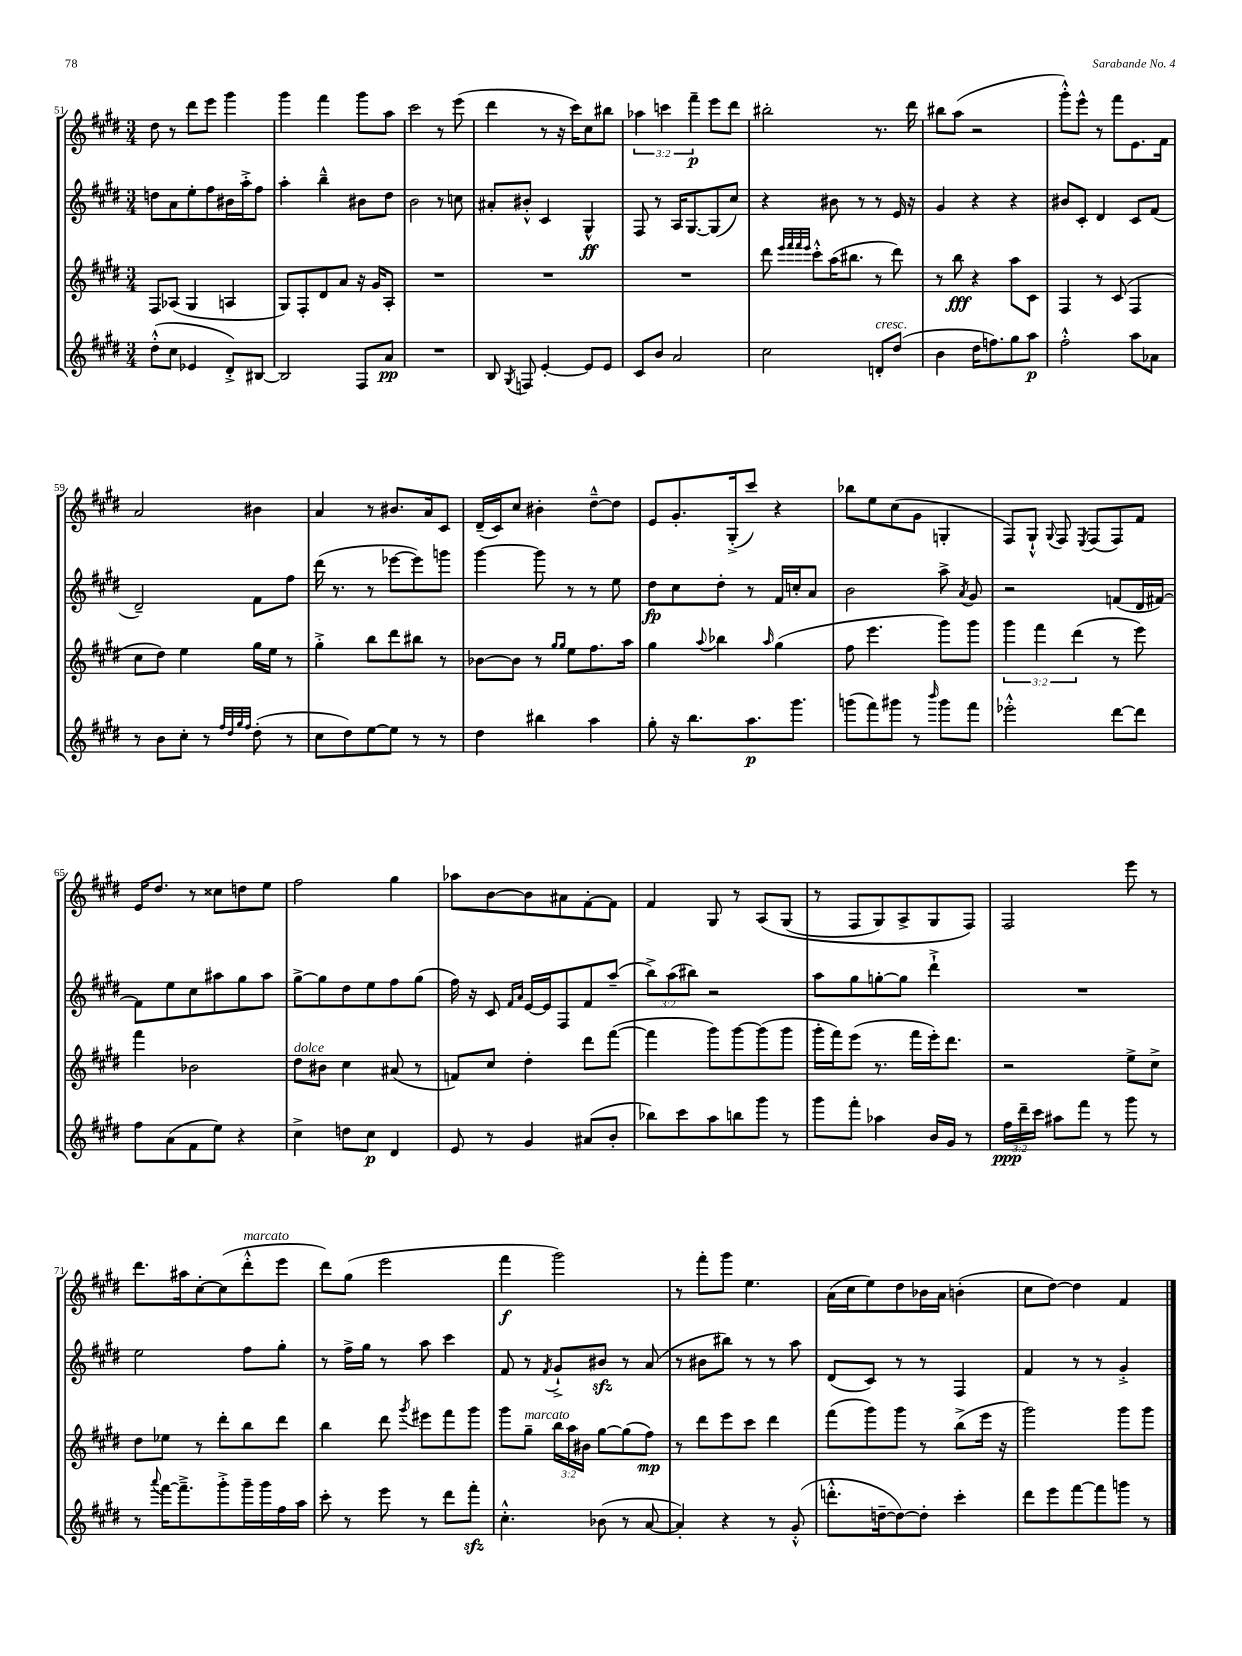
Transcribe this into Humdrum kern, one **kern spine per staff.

**kern	**kern	**kern	**kern
*staff4	*staff3	*staff2	*staff1
*clefG2	*clefG2	*clefG2	*clefG2
*k[f#c#g#d#]	*k[f#c#g#d#]	*k[f#c#g#d#]	*k[f#c#g#d#]
*M3/4	*M3/4	*M3/4	*M3/4
(8dd#'^^\L	8F#/L	8dd\L	8dd#\
8cc#\J	(8A-/J	8a\	8r
4e-/	4G#/	8ee'\	8ddd#\L
.	.	8ff#\	8eee\J
8d#'^/L)	4A/	16b#\L	4ggg#\
.	.	16aa'^\J	.
[8B#/J	.	8ff#\J	.
=	=	=	=
2B#/]	8G#/L)	4aa'\	4ggg#\
.	8F#'/	.	.
.	8d#/	4bb~^^\	4fff#\
.	8a/J	.	.
8F#/L	16r	8b#\L	8ggg#\L
.	16g#/LK	.	.
8a/J	8A'/J	8dd#\J	8aa\J
=	=	=	=
2.r	2.r	2b\	2ccc#\
.	.	8r	8r
.	.	8cc\	(8eee\
=	=	=	=
8B/	2.r	8a#'/L	4ddd#\
8qG#/	.	.	.
8F/	.	8b#'^^/J	.
[4e'/	.	4c#/	8r
.	.	.	16r
.	.	.	16ccc#\LK)
8e/]L	.	4G#^^/	8cc#\
8e/J	.	.	8bb#\J
=	=	=	=
8c#/L	2.r	8F#/	6aa-\
8b/J	.	8r	.
.	.	.	6ccc\
2a/	.	16A/LK	.
.	.	[8.G#/	.
.	.	.	6fff#~\
.	.	(8G#/]	8eee\L
.	.	8cc#/J)	8ddd#\J
=	=	=	=
2cc#\	8ddd#\	4r	2bb#'\
.	32qqeee/LLL	.	.
.	32qqfff#/	.	.
.	32qqfff#/	.	.
.	32qqeee/JJJ	.	.
.	8ccc#'^^\L	.	.
.	(16aa\K	8b#\	.
.	8.bb#\J	.	.
.	.	8r	.
8d'/L	8r	8r	8.r
(8dd#/J	8ddd#\)	16e/	.
.	.	16r	16ddd#\
=	=	=	=
4b\	8r	4g#/	8bb#\L
.	8bb\	.	(8aa\J
16dd#\LK	4r	4r	2r
8.ff\)	.	.	.
8gg#\	8aa\L	4r	.
8aa\J	8c#\J	.	.
=	=	=	=
2ff#'^^\	4F#/	8b#/L	8ggg#'^^\L)
.	.	8c#'/J	8eee^^\J
.	8r	4d#/	8r
.	(8c#/	.	8fff#\L
8aa\L	4F#/	8c#/L	8.e\
8a-\J	.	(8f#/J	.
.	.	.	16f#\Jk
=	=	=	=
8r	8cc#\L	2d#~/)	2a/
8b\L	8dd#\J)	.	.
8cc#'\J	4ee\	.	.
8r	.	.	.
32qqff#/LLL	.	.	.
32qqdd#/	.	.	.
32qqgg#/	.	.	.
32qqff#/JJJ	.	.	.
(8dd#'\	16gg#\LL	8f#\L	4b#\
.	16ee\JJ	.	.
8r	8r	8ff#\J	.
=	=	=	=
8cc#\L	4gg#'^\	(16ddd#\	4a/
.	.	8.r	.
8dd#\)	.	.	.
[8ee\	8bb\L	8r	8r
8ee\]J	8ddd#\	[8eee-\L	8.b#/L
8r	8bb#\J	8eee-\])	.
.	.	.	16a/k
8r	8r	8ggg\J	8c#/J
=	=	=	=
4dd#\	[8b-\L	[4ggg#\	(16d#~/LL
.	.	.	16c#/J)
.	8b-\]J	.	8cc#/J
4bb#\	8r	8ggg#\]	4b#'\
.	16qqgg#/LL	.	.
.	16qqgg#/JJ	.	.
.	8ee\L	8r	.
4aa\	8.ff#\	8r	[8dd#~^^\L
.	.	8ee\	8dd#\]J
.	16aa\Jk	.	.
=	=	=	=
8gg#'\	4gg#\	8dd#\L	8e/L
16r	.	8cc#\	8.g#'/
8.bb\L	.	.	.
.	8qqaa/	.	.
.	4bb-\	8dd#'\J	.
.	.	.	(16G#'^/k
8.aa\	.	8r	8ccc#/J)
.	16qqaa/	.	.
.	(4gg#\	16f#/LL	4r
8.ggg#\J	.	16cc'/J	.
.	.	8a/J	.
=	=	=	=
(8ggg\L	8ff#\	2b\	8bb-\L
8fff#\)	4.eee\	.	8ee\
8ggg#\J	.	.	(8cc#\
8r	.	.	8g#\J
16qqbbb/	.	.	.
8ggg#\L	8ggg#\L)	8aa^\	4G'/
.	.	8qa/	.
8fff#\J	8ggg#\J	8g#/	.
=	=	=	=
2eee-'^^\	6ggg#\	2r	8F#/L)
.	.	.	8G#`^^/J
.	6fff#\	.	.
.	.	.	8qqG#/
.	.	.	8F#/
.	(6ddd#\	.	.
.	.	.	8qE/
.	.	.	(8F#/L
[8ddd#\L	8r	(8f/L	8F#/)
8ddd#\]J	8eee\)	16d#/L	8f#/J
.	.	[16f#/JJ)	.
=	=	=	=
8ff#\L	4fff#\	8f#\]L	16e/LK
.	.	.	8.dd#/J
(8a\	.	8ee\	.
8f#\	2b-\	8cc#\	8r
8ee\J)	.	8aa#\	8cc##\L
4r	.	8gg#\	8dd\
.	.	8aa#\J	8ee\J
=	=	=	=
4cc#^\	8dd#\L	[8gg#^\L	2ff#\
.	8b#\J	8gg#\]	.
8dd\L	4cc#\	8dd#\	.
8cc#\J	.	8ee\	.
4d#/	(8a#/	8ff#\	4gg#\
.	8r	(8gg#\J	.
=	=	=	=
8e/	8f/L)	16ff#\)	8aa-\L
.	.	16r	.
8r	8cc#/J	8c#/	[8b\
.	.	16qqf#/LL	.
.	.	16qqa/JJ	.
4g#/	4dd#'\	[16e/LL	8b\]
.	.	16e/]J	.
.	.	8F#/	8a#\
(8a#/L	8ddd#\L	8f#/	[8f#'\
8b'/J	([8fff#\J	(8aa~/J	8f#\]J
=	=	=	=
8bb-\L)	4fff#\]	12bb^\L)	4f#/
.	.	(12aa\	.
8ccc#\	.	.	.
.	.	12bb#\J)	.
8aa\	8ggg#\L)	2r	8G#/
8bb\	[8ggg#\	.	8r
8ggg#\J	(8ggg#\]	.	&(8A/L
8r	8ggg#\J	.	(8G#/J
=	=	=	=
8ggg#\L	16ggg#'\LL	8aa\L	8r
.	16fff#\J)	.	.
8fff#'\J	(8eee\J	8gg#\	8F#/L
4aa-\	8.r	[8gg'\	8G#/)
.	.	8gg\]J	8A^/
.	16fff#\LL	.	.
16b/LL	16eee'\J)	4ddd#`^\	8G#/
16g#/JJ	8.ddd#\J	.	.
8r	.	.	8F#/J&)
=	=	=	=
24ff#\LL	2r	2.r	2F#/
24ddd#~\	.	.	.
24ccc#\JJ	.	.	.
8aa#\L	.	.	.
8fff#\J	.	.	.
8r	.	.	.
8ggg#\	8ee^\L	.	8eee\
8r	8cc#^\J	.	8r
=	=	=	=
8r	8dd#\L	2ee\	8.ddd#\L
8qqaaa/	.	.	.
[16fff#\LK	8ee-\J	.	.
8.fff#~^\]	.	.	16aa#\k
.	8r	.	[8cc#'\
8ggg#'^\	8ddd#'\L	.	(8cc#\]
16ggg#~\L	8bb\	8ff#\L	8ddd#'^^\
16ggg#\	.	.	.
16ff#\	8ddd#\J	8gg#'\J	8eee\J
16aa\JJ	.	.	.
=	=	=	=
8ccc#'\	4bb\	8r	8ddd#\L)
8r	.	16ff#^\LL	(8gg#\J
.	.	16gg#\JJ	.
8eee\	8ddd#\	8r	2eee\
.	8qggg#/	.	.
8r	8eee#\L	8aa\	.
8ddd#\L	8fff#\	4ccc#\	.
8fff#'\J	8ggg#\J	.	.
=	=	=	=
4.cc#'^^\	8ggg#\L	8f#/	4fff#\
.	8gg#~\J	8r	.
.	.	8qf#/	.
.	24bb\LL	8g#`^/L	2ggg#\)
.	24aa\	.	.
.	24b#\JJ	.	.
(8b-\	[8gg#\L	8b#/J	.
8r	(8gg#\]	8r	.
[8a/	8ff#\J)	(8a/	.
=	=	=	=
4a'/])	8r	8r	8r
.	8ddd#\L	8b#\L	8fff#'\L
4r	8eee\	8bb#\J)	8ggg#\J
.	8ccc#\J	8r	4.ee\
8r	4ddd#\	8r	.
(8g#'^^/	.	8aa\	.
=	=	=	=
8.ddd'^^\L	(8fff#\L	(8d#/L	(16a\LL
.	.	.	16cc#\J
.	8ggg#\)	8c#/J)	8ee\)
[16dd~\k	.	.	.
8dd\_)	8ggg#\J	8r	8dd#\
8dd'\]J	8r	8r	16b-\L
.	.	.	16a\JJ
4ccc#'\	(8bb^\L	4F#/	(4b'\
.	16eee\Jk	.	.
.	16r	.	.
=	=	=	=
8ddd#\L	2ggg#\)	4f#/	8cc#\L
8eee\	.	.	[8dd#\J)
[8fff#\	.	8r	4dd#\]
8fff#\]	.	8r	.
8ggg\J	8ggg#\L	4g#'^/	4f#/
8r	8ggg#\J	.	.
==	==	==	==
*-	*-	*-	*-
